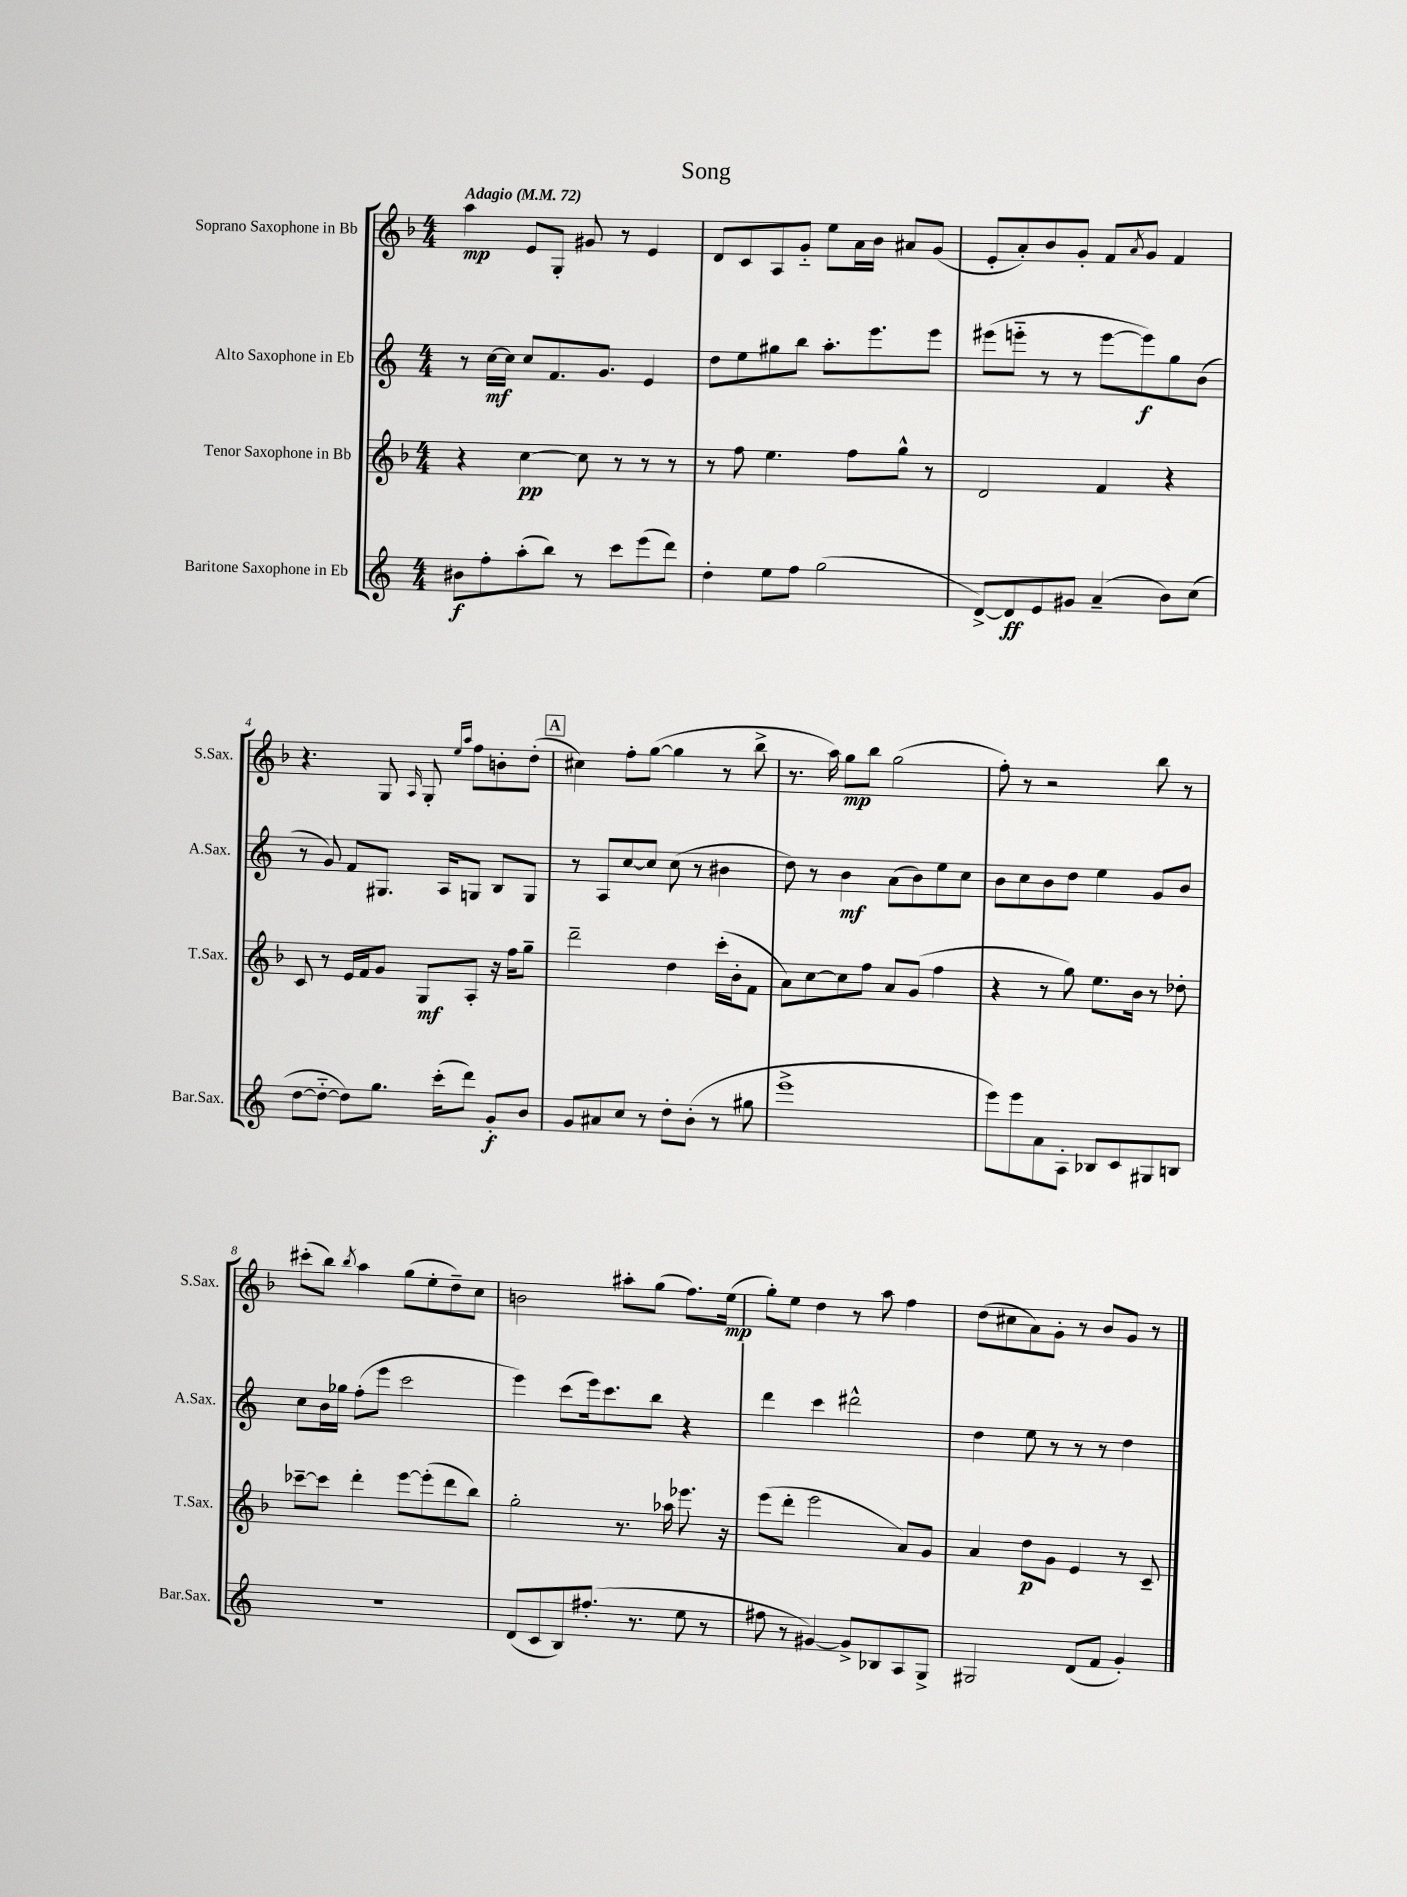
\header { title = "Song" }
<<
\new StaffGroup <<
\new Staff = "s0" \with { instrumentName = "Soprano Saxophone in Bb" shortInstrumentName = "S.Sax." } {
    \clef treble \key f \major \numericTimeSignature \time 4/4 \tempo "Adagio" 4 = 72
    a''4\mp e'8 g8-. gis'8 r8 e'4 |
    d'8 c'8 a8 g'8-_ e''8 a'16 bes'16 ais'8 g'8( |
    e'8-. a'8-.) bes'8 g'8-. f'8 \acciaccatura { a'8 } g'8 f'4 |
    r4. g8 \grace { a16 } g8-. \grace { e''16 a''16 } f''8 b'8-. d''8-.( |
    \mark \markup { \box "A" } cis''4) f''8-. g''8~( g''4 r8 bes''8-> |
    r8. a''16) g''8\mp bes''8 g''2( |
    f''8-.) r8 r2 bes''8 r8 |
    cis'''8-.( bes''8) \acciaccatura { bes''8 } a''4 g''8( e''8-. d''8--) c''8 |
    b'2 ais''8-. g''8( f''8.) e''16\mp( |
    g''8-.) e''8 d''4 r8 a''8 f''4 |
    d''8( cis''8 a'8) g'8-. r8 bes'8 g'8 r8 \bar "|." |
}
\new Staff = "s1" \with { instrumentName = "Alto Saxophone in Eb" shortInstrumentName = "A.Sax." } {
    \clef treble \key c \major \numericTimeSignature \time 4/4
    r8 c''16~\mf c''16 c''8 f'8. g'8. e'4 |
    d''8 e''8 gis''8 b''8 a''8.-. e'''8. e'''8 |
    eis'''8( e'''8-_ r8 r8 e'''8~ e'''8\f) g''8 b'8( |
    r8 g'8) f'8 gis8. a16 g8 b8 g8 |
    \mark \markup { \box "A" } r8 a8 c''8~ c''8 c''8( r8 bis'4 |
    d''8) r8 b'4\mf a'8( b'8) e''8 c''8 |
    b'8 c''8 b'8 d''8 e''4 g'8 b'8 |
    c''8 b'16 ges''16 f''8-.( e'''8 c'''2 |
    e'''4) c'''8( e'''16) c'''8. b''8 r4 |
    d'''4 c'''4 dis'''2-^ |
    d''4 e''8 r8 r8 r8 d''4 \bar "|." |
}
\new Staff = "s2" \with { instrumentName = "Tenor Saxophone in Bb" shortInstrumentName = "T.Sax." } {
    \clef treble \key f \major \numericTimeSignature \time 4/4
    r4 c''4~\pp c''8 r8 r8 r8 |
    r8 f''8 e''4. f''8 g''8-^ r8 |
    d'2 f'4 r4 |
    c'8 r8 e'16 f'16 g'8 g8\mf a8-. r16 f''16 g''8-- |
    \mark \markup { \box "A" } d'''2-- d''4 c'''16-.( bes'16-. f'8 |
    a'8) c''8~ c''8 f''8 a'8 g'8( f''4 |
    r4 r8 g''8) e''8. bes'16 r8 des''8-. |
    ces'''8~-- ces'''8 d'''4-. e'''8~ e'''8-.( d'''8 bes''8) |
    g''2-. r8. aes''16 ees'''8. r16 |
    e'''8( d'''8-. e'''2 a'8) g'8 |
    a'4 d''8\p g'8 e'4 r8 c'8-- \bar "|." |
}
\new Staff = "s3" \with { instrumentName = "Baritone Saxophone in Eb" shortInstrumentName = "Bar.Sax." } {
    \clef treble \key c \major \numericTimeSignature \time 4/4
    bis'8\f f''8-. a''8-.( b''8) r8 c'''8 e'''8( d'''8) |
    d''4-. e''8 f''8 g''2( |
    d'8~->) d'8\ff e'8 gis'8 a'4--( b'8) c''8( |
    d''8~ d''8~-_ d''8) g''8. c'''16-.( d'''8) g'8-.\f b'8 |
    \mark \markup { \box "A" } g'8 ais'8 c''8 r8 d''8-. b'8-.( r8 gis''8 |
    e'''1-> |
    e'''8) e'''8 a'8 a8-. bes8 c'8 gis8 b8 |
    R1 |
    d'8( c'8 b8) fis''8.-.( r8. e''8 r8 |
    fis''8 r8 gis'4~) gis'8-> bes8 a8 g8-> |
    gis2 d'8( f'8 g'4-.) \bar "|." |
}
>>
>>
